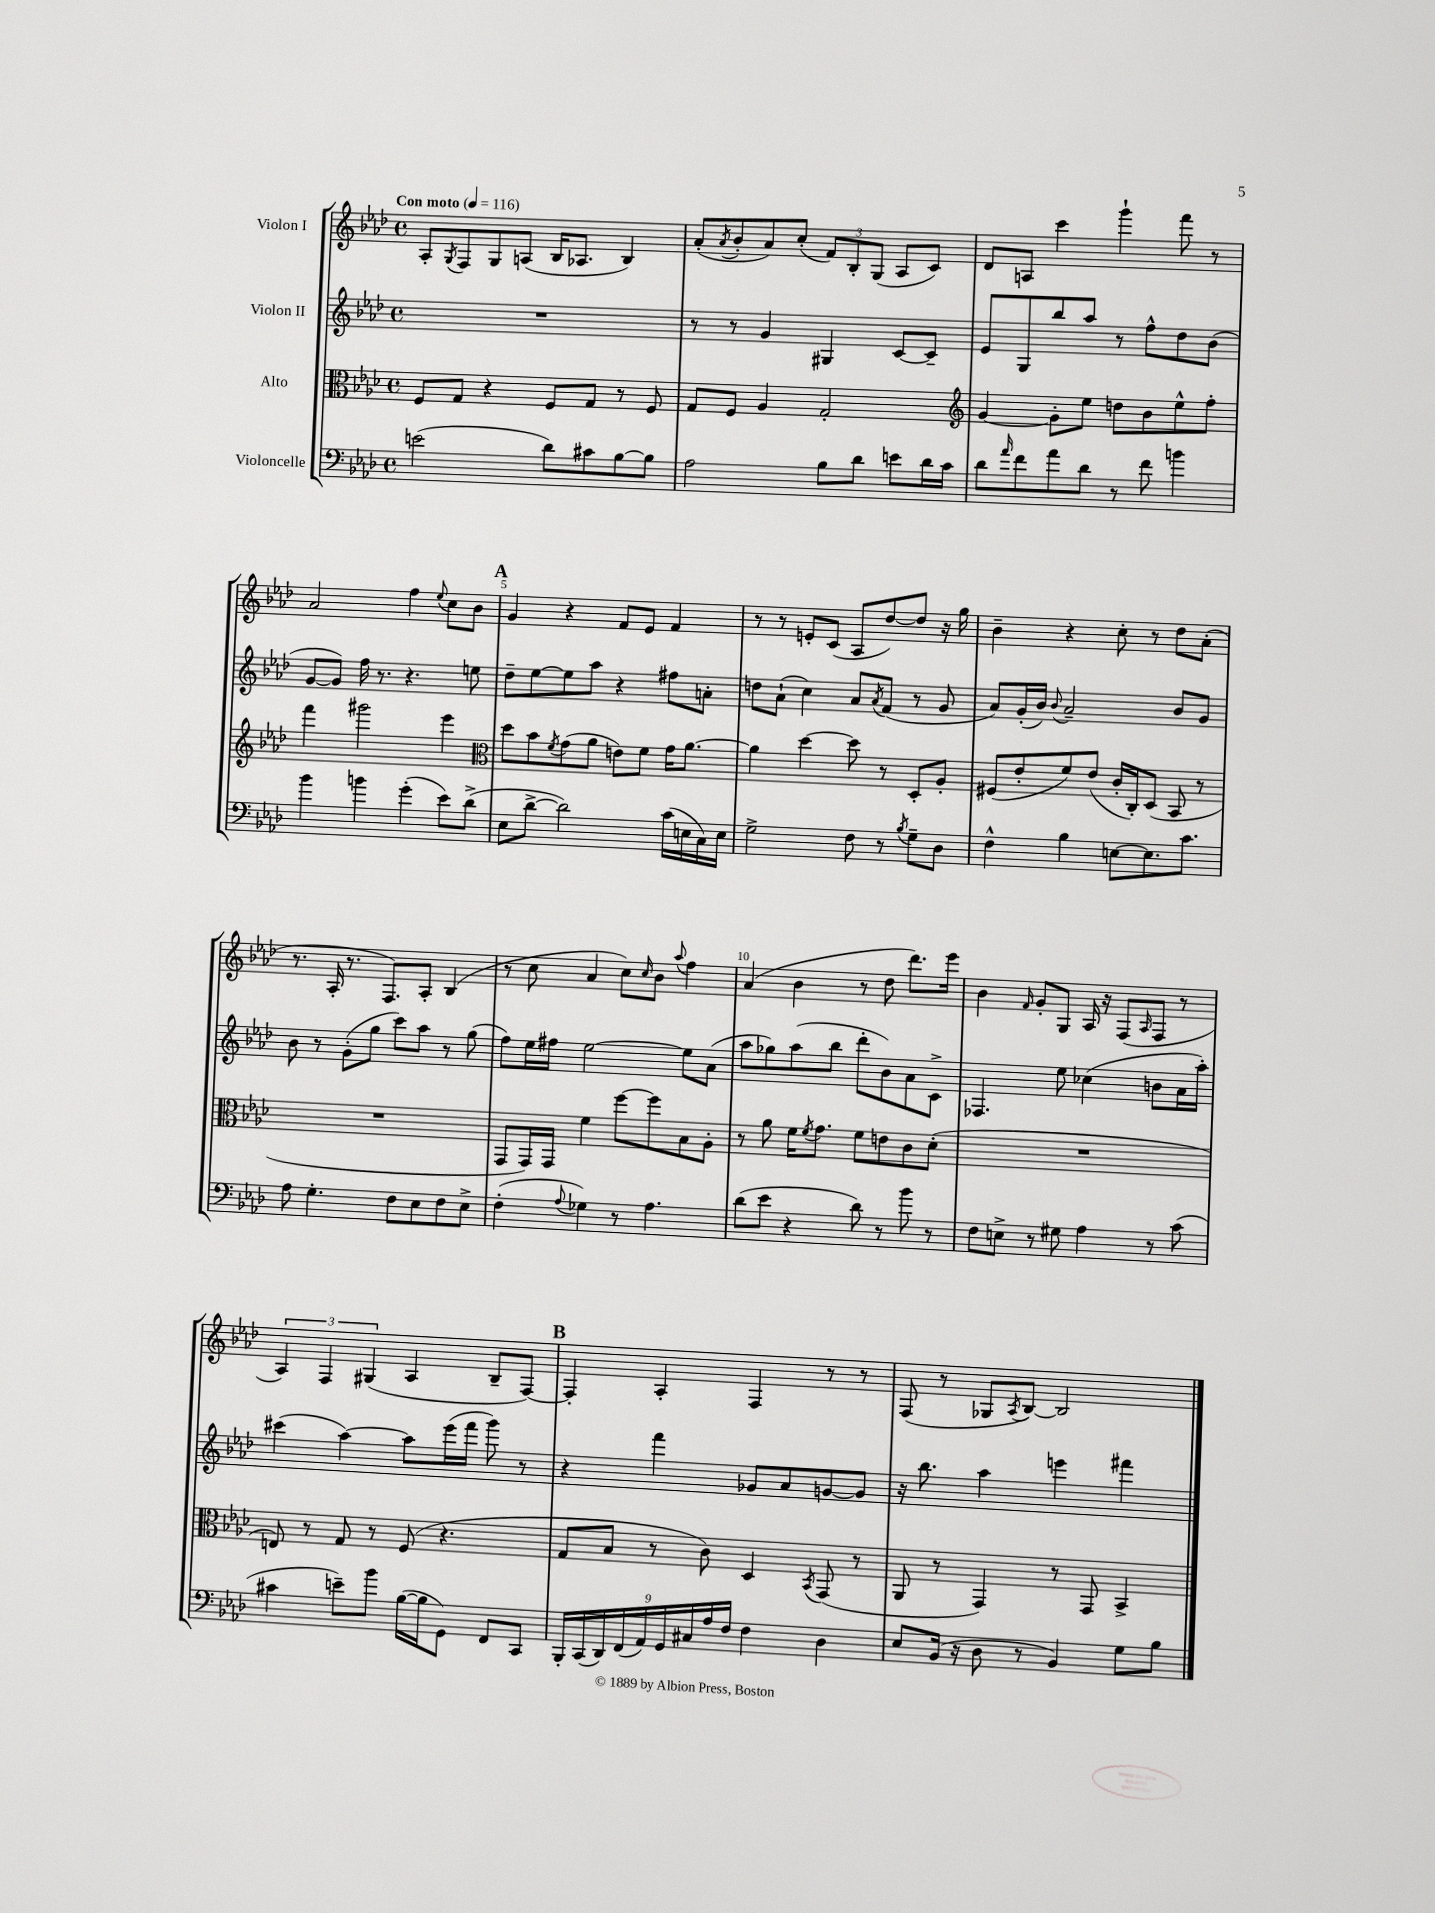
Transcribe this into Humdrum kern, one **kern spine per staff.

**kern	**kern	**kern	**kern
*staff4	*staff3	*staff2	*staff1
*clefF4	*clefC3	*clefG2	*clefG2
*k[b-e-a-d-]	*k[b-e-a-d-]	*k[b-e-a-d-]	*k[b-e-a-d-]
*M4/4	*M4/4	*M4/4	*M4/4
*met(c)	*met(c)	*met(c)	*met(c)
*MM116	*MM116	*MM116	*MM116
(2e	8F	1r	8A-'
.	.	.	8qG
.	8G	.	8F
.	4r	.	8G
.	.	.	(8A
8d-)	8F	.	16B-
.	.	.	8.A-
8c#	8G	.	.
[8B-	8r	.	4B-)
8B-]	8F	.	.
=	=	=	=
2A-	8G	8r	(8a-'
.	.	.	8qa-
.	8F	8r	8b-'
.	4A-	4g	8a-)
.	.	.	(8cc'
8B-	2G'	4G#	12f)
.	.	.	12B-'
8d-	.	.	.
.	.	.	(12G
8e	.	[8c	8A-
16d-	.	8c~]	8c)
16c	.	.	.
=	=	=	=
*	*clefG2	*	*
8d-	[4g	8e-	8d-
16qqa-	.	.	.
8f	.	8G	8A
8a-	8g']	8bb-	4ccc
8d-	8ee-	8aa-	.
8r	8dd	8r	4ggg`
8f	8b-	8ff^^	.
4b	8ee-^^	8dd-	8fff
.	8ff'	(8b-	8r
=	=	=	=
4b-	4fff	[8g	2a-
.	.	8g])	.
4b	2ggg#	16ff	.
.	.	8.r	.
(4g'	.	4.r	4ff
.	.	.	8qqee-
8e-)	4eee-	.	8cc
(8d-^	.	8ee	8b-
=	=	=	=
*	*clefC3	*	*
8E-	8dd-	8dd-~	4g
[8d-^	8b-	[8ee-	.
.	8qf	.	.
2d-])	(8g	8ee-]	4r
.	8a-	8aa-	.
.	8e)	4r	8f
.	8f	.	8e-
(16c	16g	8ff#	4f
16E	[8.a-	.	.
16C)	.	8a'	.
16E	.	.	.
=	=	=	=
2G^	4a-]	8dd	8r
.	.	(8a-`	8r
.	[4dd-	4cc)	8e'
.	.	.	(8c
8F	8dd-]	8a-	8A-
.	.	8qa-	.
8r	8r	(8f	[8dd-)
8qB-	.	.	.
8G~	8D-'	8r	8dd-]
8D-	8A-'	8g	16r
.	.	.	16gg
=	=	=	=
4F^^	(8F#	8a-)	4b-~
.	8e-'	(16g'	.
.	.	16b-)	.
.	.	8qqb-	.
4B-	8f)	2a-~	4r
.	(8e-	.	.
[8E	16c'	.	8cc'
.	16C')	.	.
8.E]	(8D-	.	8r
.	8BB-	8b-	8dd-
8.c	.	.	.
.	8r	8g	(8a-'
=	=	=	=
8A-	1r	8b-	8.r
4.G'	.	8r	.
.	.	.	16A-'
.	.	(8g'	8.r
.	.	8gg	.
.	.	.	8.F)
8F	.	8ccc)	.
8E-	.	8aa-	8A-'
8F	.	8r	(4B-
8E-^	.	(8gg	.
=	=	=	=
(4F'	8GG	8ff)	8r
.	16GG)	16ee-	8cc
.	16GG	16ff#	.
8qqA-	.	.	.
4G-)	4f	[2ee-	4a-
8r	[8ff	.	8cc)
.	.	.	16qqcc
4.A-	8ff]	.	8b-
.	.	.	8qqaa-
.	8B-	8ee-]	4ff
.	8A-'	(8a-	.
=	=	=	=
(8d-	8r	8aa-	(4a-
8e-	8a-	8gg-)	.
4r	16f	(8aa-	4b-
.	8qf	.	.
.	8.g	.	.
.	.	8bb-	.
8d-)	8f	8ddd-'	8r
8r	8e	8b-)	8dd-
8b-	8c	8a-	8.ddd-)
8r	(8d-'	8c^	.
.	.	.	16eee-
=	=	=	=
8F	1r	4.F-	4b-
8E^	.	.	.
.	.	.	16qqf
8r	.	.	8g'
8G#	.	8ee-	8G
4A-	.	(4cc-	16A-
.	.	.	16r
.	.	.	(8F
.	.	.	16qqA-
8r	.	8b	8F
(8c	.	16a-	8r
.	.	16aa-')	.
=	=	=	=
4c#	8E)	(4ccc#	6A-)
.	8r	.	.
.	.	.	6F
8e~)	8G	[4aa-)	.
.	.	.	(6G#
8b-	8r	.	.
([16B-	(8F	8aa-]	4A-
16B-]	.	.	.
8GG)	4.r	(16eee-	.
.	.	16fff	.
8FF	.	8ggg)	8B-~
8CC	.	8r	[8F)
=	=	=	=
18BBB-'	8G	4r	4F']
(18CC	.	.	.
18DD-)	.	.	.
.	8B-	.	.
(18FF	.	.	.
18AA-)	.	.	.
.	8r	4fff	4A-'
18GG	.	.	.
18C#	.	.	.
.	8c)	.	.
18A-	.	.	.
18F	.	.	.
4F	4D-	8g-	4F
.	.	8a-	.
.	8qBB-	.	.
4D-	(8GG	[8g	8r
.	8r	8g]	8r
=	=	=	=
8E-	8AA-	16r	(8F
.	.	8.bb-	.
(16BB-	8r	.	8r
16r	.	.	.
8D-	4GG)	4aa-	8G-
.	.	.	8qA-
8r	.	.	[8B-)
4BB-)	8r	4eee	2B-]
.	8GG	.	.
8G	4BB-^	4fff#	.
8B-	.	.	.
==	==	==	==
*-	*-	*-	*-
